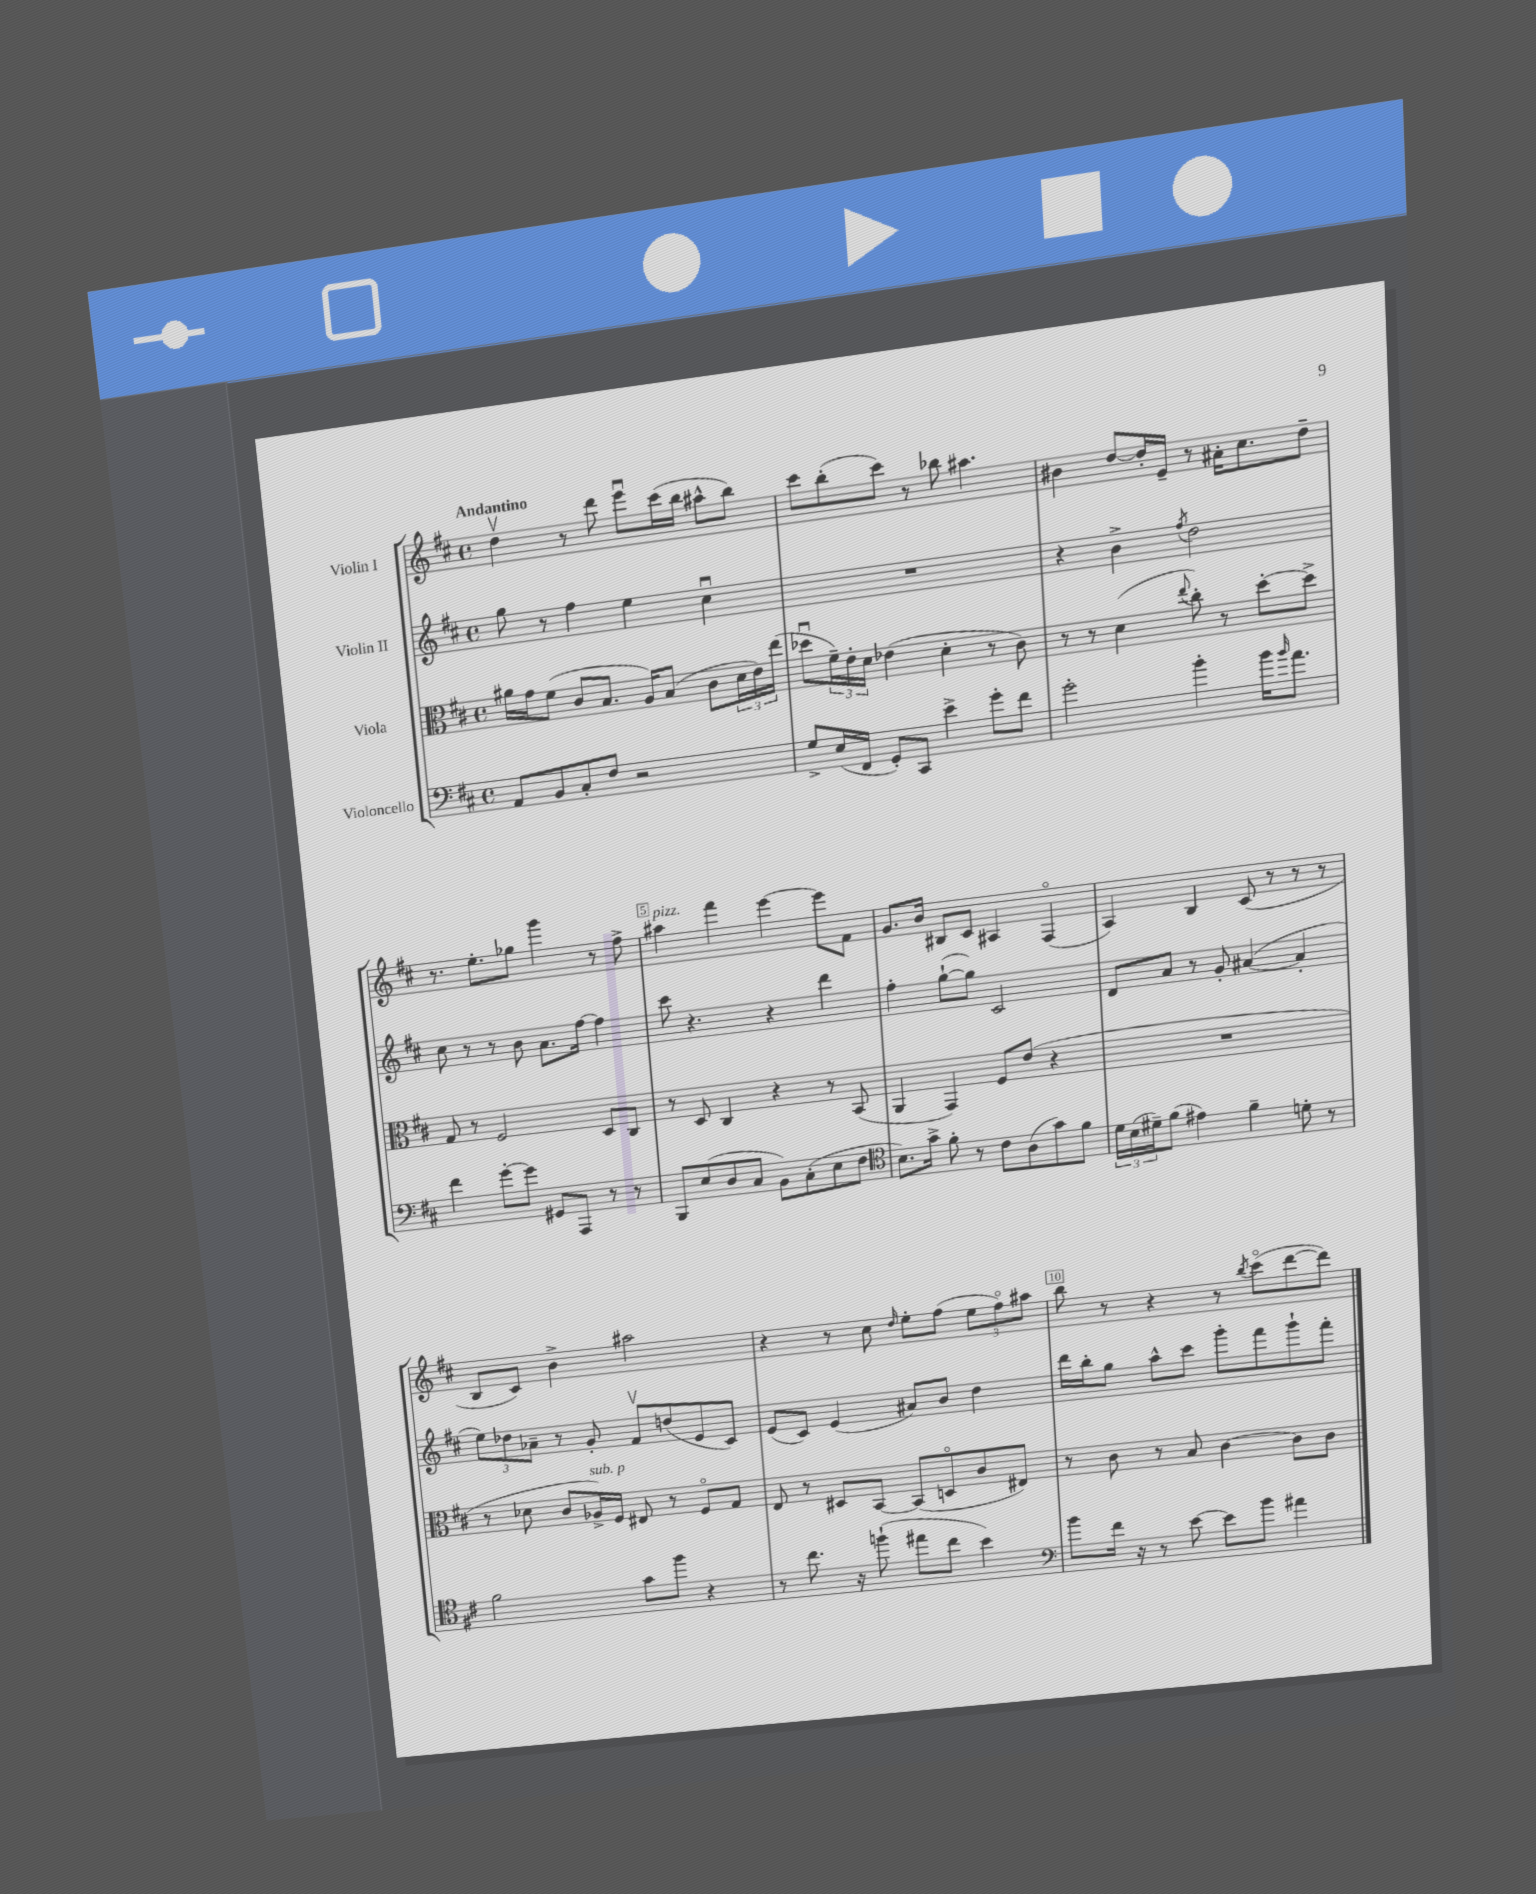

**kern	**kern	**kern	**kern
*staff4	*staff3	*staff2	*staff1
*clefF4	*clefC3	*clefG2	*clefG2
*k[f#c#]	*k[f#c#]	*k[f#c#]	*k[f#c#]
*M4/4	*M4/4	*M4/4	*M4/4
*met(c)	*met(c)	*met(c)	*met(c)
8AA	16a#	8gg	4ddv
.	16g	.	.
8BB	(8f#	8r	.
8C#'	8c#	4ff#	8r
8F#	8.B	.	8ddd
2r	.	4ee	8eeeu
.	16A)	.	.
.	(8B	.	(16ccc#
.	.	.	16bb
.	8c#	4cc#u	8aa#^^
.	24d	.	8bb)
.	24e)	.	.
.	(24ee	.	.
=	=	=	=
8G^	8dd-u	1r	8ccc#
(16E	24f#~)	.	(8bb'
.	24e'	.	.
16FF#	.	.	.
.	24d	.	.
8GG')	(4e-	.	8ccc#)
8CC#	.	.	8r
4e^	4d'	.	8bb-
.	.	.	4.aa#
8g'	8r	.	.
8f#	8c#)	.	.
=	=	=	=
2g'	8r	4r	4b#
.	8r	.	.
.	(4d	4b^	[8dd
.	.	.	16dd']
.	.	.	16e~
.	8qqee	8qff#	.
4b'	8cc#')	2dd	8r
.	8r	.	16a#'
.	.	.	8.cc#
16b	[8dd'	.	.
16qqb	.	.	.
8.a	.	.	.
.	8dd^]	.	8dd~
=	=	=	=
4f#	8G	8cc#	8.r
.	8r	8r	.
.	.	.	8.ee'
[8g'	2F#	8r	.
8g]	.	8b	8gg-
8GG#	.	8.a	4ggg
8AAA	.	.	.
.	.	[16ff#	.
8r	8D	4ff#]	8r
8r	8C#	.	8ff#^
=	=	=	=
8BBB	8r	8ccc#	4aa#
(8E	8D	4.r	.
8D	4C#	.	4fff#
8C#	.	.	.
8BB)	4r	4r	[4eee
(8C#'	.	.	.
8E	8r	4ddd	8eee]
8F#	(8BB	.	8f#
=	=	=	=
*clefC4	*	*	*
8.B)	4AA	4ff#'	8.g
16g^	.	.	16b
8f#'	4GG)	([8gg`	8B#
8r	.	8gg])	8c#
8c#	8F#	2c#	4A#
(8A	(8e	.	.
8g)	4r	.	(4F#o
8f#	.	.	.
=	=	=	=
24d	1r	8d	4A)
(24B	.	.	.
24d#~)	.	.	.
(8f#	.	8a	.
4e#)	.	8r	4B
.	.	8g'	.
4f#~	.	([4a#	(8c#
.	.	.	8r
8d'	.	4a#']	8r
8r	.	.	8r
=	=	=	=
2f#	8r	12ee)	8B
.	.	12dd-	.
.	8d-	.	8c#)
.	.	12a-~	.
.	8c#	8r	4b^
.	16A-^)	8g'	.
.	16F#	.	.
8g	8E#	8f#v	2aa#
8ff#	8r	(8dd	.
4r	8F#o	8e	.
.	8G	8c#)	.
=	=	=	=
8r	8E	(8e	4r
8.cc#	8r	8c#)	.
.	8D#	(4e	8r
16r	.	.	.
(8ff`	[8BB	.	8cc#
.	.	.	16qqdd
8ee#	(8BB]	8a#)	8ee'
8cc#	8Do	8b	(8ff#
4b)	8c#	4dd	12ee
.	.	.	12ff#o)
.	8E#)	.	.
.	.	.	12aa#
=	=	=	=
*clefF4	*	*	*
8b	8r	16ddd	8bb
.	.	16bb'	.
16f#	8c#	8gg	8r
16r	.	.	.
8r	8r	8aa^^	4r
[8e	8B	8ccc#	.
8e]	[4c#	8ggg'	8r
.	.	.	8qbb
8b	.	8fff#	(8ccc#o
4a#	8c#]	8ggg`	[8ddd
.	8c#	8fff#'	8ddd])
==	==	==	==
*-	*-	*-	*-
